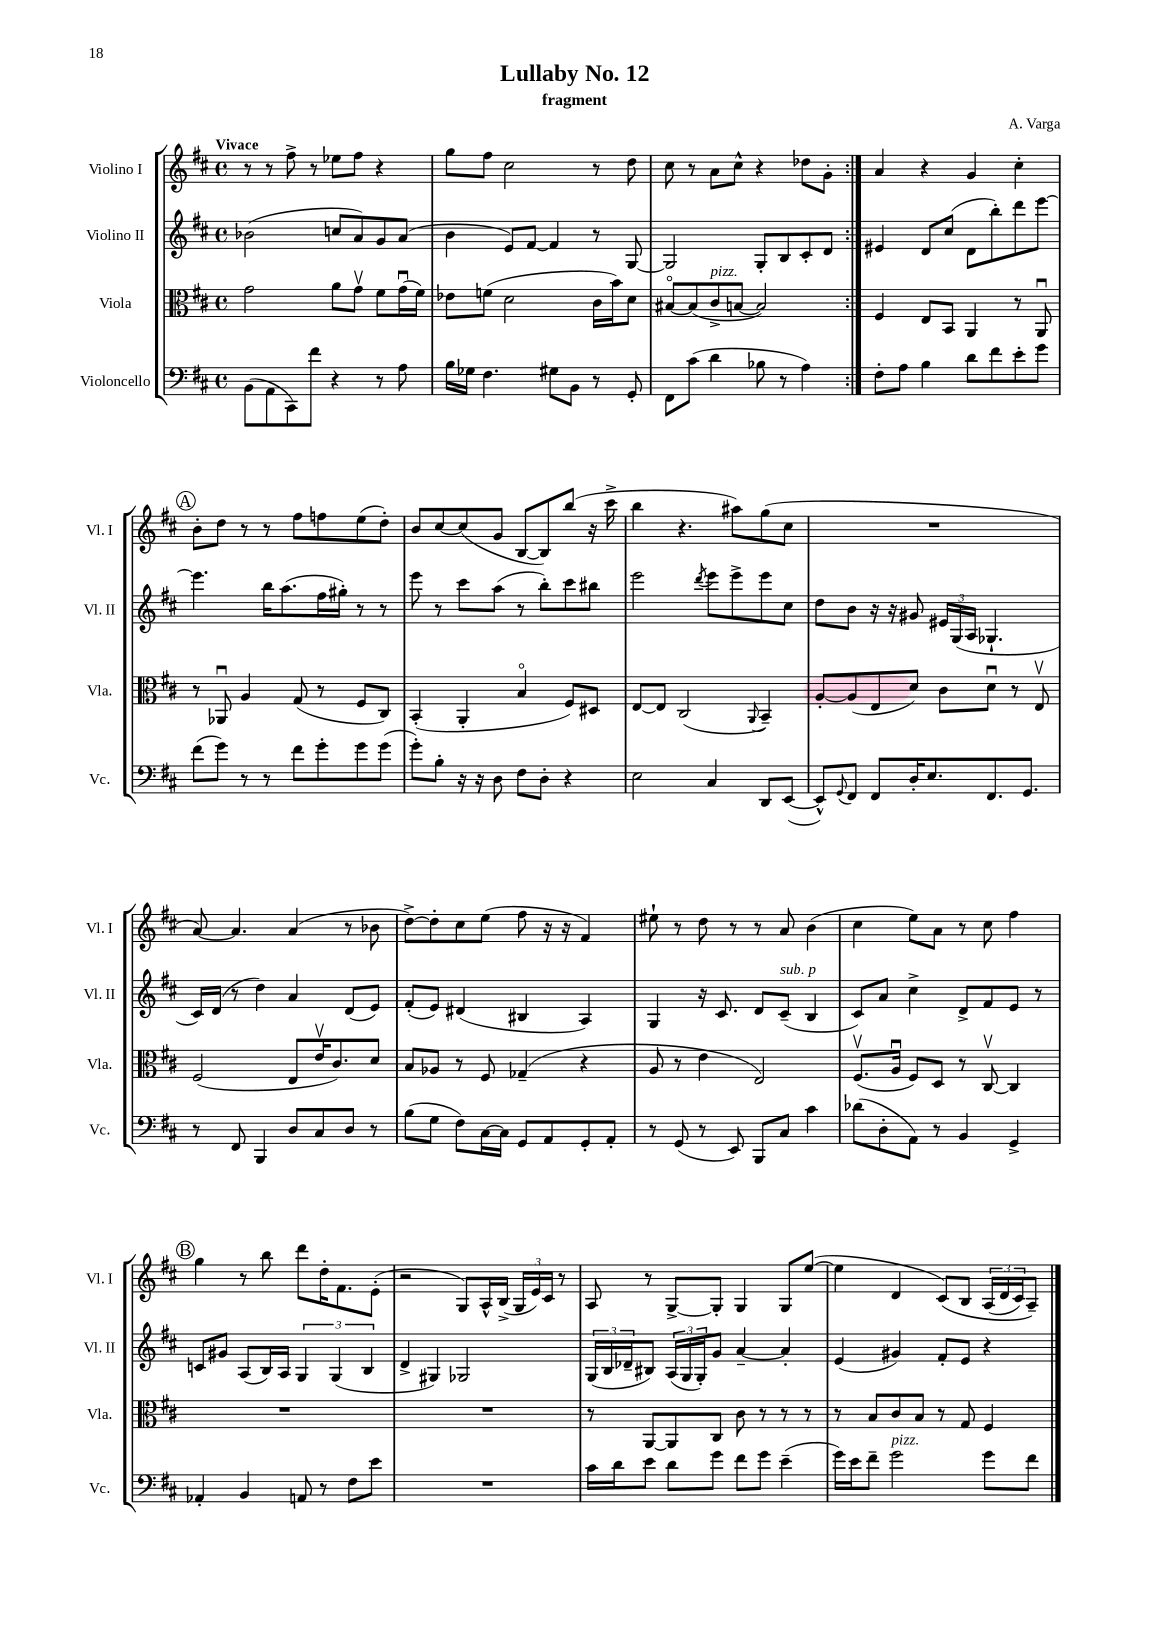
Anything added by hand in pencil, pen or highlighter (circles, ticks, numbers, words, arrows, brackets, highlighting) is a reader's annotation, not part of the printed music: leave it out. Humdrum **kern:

**kern	**kern	**kern	**kern
*staff4	*staff3	*staff2	*staff1
*clefF4	*clefC3	*clefG2	*clefG2
*k[f#c#]	*k[f#c#]	*k[f#c#]	*k[f#c#]
*M4/4	*M4/4	*M4/4	*M4/4
*met(c)	*met(c)	*met(c)	*met(c)
(8BB\L	2g\	(2b-\	8r
8AA\	.	.	8r
8CC#\)	.	.	8ff#^\
8f#\J	.	.	8r
4r	8a\L	8cc/L	8ee-\L
.	8gv\J	8a/)	8ff#\J
8r	8f#\L	8g/	4r
8A\	(16gu\L	(8a/J	.
.	16f#\JJ)	.	.
=	=	=	=
16B\LL	8e-\L	4b\	8gg\L
16G-\JJ	.	.	.
4.F#\	(8f\J	.	8ff#\J
.	2d\	8e/L)	2cc#\
.	.	[8f#/J	.
8G#\L	.	4f#/]	.
8BB\J	.	.	.
8r	16c#\LL	8r	8r
.	16b\J)	.	.
8GG'/	8d\J	[8G/	8dd\
=	=	=	=
8FF#\L	[8B#o/L	2G/]	8cc#\
(8c#\J	(8B#/]	.	8r
4d\	8c#^/	.	8a\L
.	[8B/J	.	8cc#^^\J
8B-\	2B/])	8G'/L	4r
8r	.	8B/	.
4A\)	.	8c#'/	8dd-\L
.	.	8d/J	8g'\J
=:|!	=:|!	=:|!	=:|!
8F#'\L	4F#/	4e#/	4a/
8A\J	.	.	.
4B\	8E/L	8d/L	4r
.	8BB/J	(8cc#/J	.
8d\L	4AA/	8d\L	4g/
8f#\	.	8bb'\)	.
8e'\	8r	8ddd\	4cc#'\
8g\J	8AAu/	[8eee\J	.
=	=	=	=
(8f#\L	8r	4.eee\]	8b'\L
8g\J)	8AA-u/	.	8dd\J
8r	4A/	.	8r
8r	.	16bb\LK	8r
.	.	(8.aa\	.
8f#\L	(8G/	.	8ff#\L
8g'\	8r	16ff#\L	8ff\
.	.	16gg#'\JJ)	.
8g\	8F#/L	8r	(8ee\
(8g\J	8C#/J)	8r	8dd'\J)
=	=	=	=
8g'\L)	(4BB'/	8eee\	8b/L
8B'\J	.	8r	[8cc#/
16r	4AA'/	8ccc#\L	(8cc#/]
16r	.	.	.
8D\	.	(8aa\J	8g/J
8F#\L	4Bo/	8r	[8B/L
8D'\J	.	8bb'\L)	8B/])
4r	8F#/L)	8ccc#\	(8bb/J
.	8D#/J	8bb#\J	16r
.	.	.	16ccc#^\
=	=	=	=
2E\	[8E/L	2eee\	4bb\
.	8E/]J	.	.
.	(2C#/	.	4.r
.	.	8qddd/	.
4C#/	.	8eee\L	.
.	.	8eee^\	8aa#\L)
.	8qqAA/	.	.
8DD/L	4BB~/)	8eee\	(8gg\
([8EE/J	.	8cc#\J	8cc#\J
=	=	=	=
8EE^^/]L)	[8A'/L	8dd\L	1r
8qqGG/	.	.	.
8FF#/J	(8A/]	8b\J	.
8FF#/L	8E/	16r	.
.	.	16r	.
16D'/K	8d/J)	8g#/	.
8.E/	.	.	.
.	8c#\L	24e#/LL	.
.	.	(24G/	.
.	.	24A/JJ	.
8.FF#/	8du\J	4.G-`/	.
.	8r	.	.
8.GG/J	.	.	.
.	8Ev/	.	.
=	=	=	=
8r	(2F#/	16c#/LL)	[8a/)
.	.	(16d/JJ	.
8FF#/	.	8r	4.a/]
4BBB/	.	4dd\)	.
8D/L	8E/L	4a/	(4a/
8C#/	16ev/K	.	.
.	8.c#/)	.	.
8D/J	.	(8d/L	8r
8r	8d/J	8e/J)	8b-\
=	=	=	=
(8B\L	8B/L	(8f#'/L	[8dd^\L)
8G\J	8A-/J	8e/J)	8dd'\]
8F#\L)	8r	(4d#/	8cc#\
[16C#\L	8F#/	.	(8ee\J
16C#\]JJ	.	.	.
8GG/L	(4G-~/	4B#/	8ff#\
8AA/	.	.	16r
.	.	.	16r
8GG'/	4r	4A/)	4f#/)
8AA'/J	.	.	.
=	=	=	=
8r	8A/	4G/	8ee#`\
(8GG/	8r	.	8r
8r	4e\	16r	8dd\
.	.	8.c#/	.
8EE/)	.	.	8r
8BBB/L	2E/)	8d/L	8r
8C#/J	.	(8c#~/J	8a/
4c#\	.	4B/	(4b\
=	=	=	=
(8d-\L	(8.F#v/L	8c#/L)	4cc#\
8D'\	.	8a/J	.
.	16Au/Jk	.	.
8AA\J)	8F#/L)	4cc#^\	8ee\L)
8r	8D/J	.	8a\J
4BB/	8r	8d^/L	8r
.	[8C#v/	8f#/	8cc#\
4GG^/	4C#/]	8e/J	4ff#\
.	.	8r	.
=	=	=	=
4AA-'/	1r	8c/L	4gg\
.	.	8g#/J	.
4BB/	.	(8A/L	8r
.	.	16B/L)	8bb\
.	.	16A/JJ	.
8AA/	.	6G/	8ddd\L
8r	.	.	16dd'\K
.	.	(6G/	.
.	.	.	8.f#\
8F#\L	.	.	.
.	.	6B/	.
8e\J	.	.	(8e'\J
=	=	=	=
1r	1r	4d^/	2r
.	.	4G#/)	.
.	.	2G-/	8G/L)
.	.	.	16A^^/L
.	.	.	(16B^/JJ
.	.	.	24G/LL
.	.	.	24e/)
.	.	.	24c#/JJ
.	.	.	8r
=	=	=	=
16c#\LL	8r	(24G/LL	8A/
.	.	24B/	.
16d\J	.	.	.
.	.	24d-~/J	.
8e\J	[8AA/L	8B#/J)	8r
8d\L	8AA/]	(24A/LL	[8G^/L
.	.	24G/	.
.	.	24G'/J)	.
8g\J	8C#/J	8g/J	8G'/]J
8f#\L	8c#\	[4a~/	4G/
8g\J	8r	.	.
(4e~\	8r	4a'/]	8G/L
.	8r	.	([8ee/J
=	=	=	=
16g\LL)	8r	(4e/	4ee\]
16e\J	.	.	.
8f#~\J	8B/L	.	.
2g\	8c#/	4g#/)	4d/
.	8B/J	.	.
.	8r	8f#'/L	&(8c#/L)
.	8G/	8e/J	8B/J
8g\L	4F#/	4r	(24A/LL
.	.	.	24d/
.	.	.	24c#/J)
8f#\J	.	.	8A~/J&)
==	==	==	==
*-	*-	*-	*-
